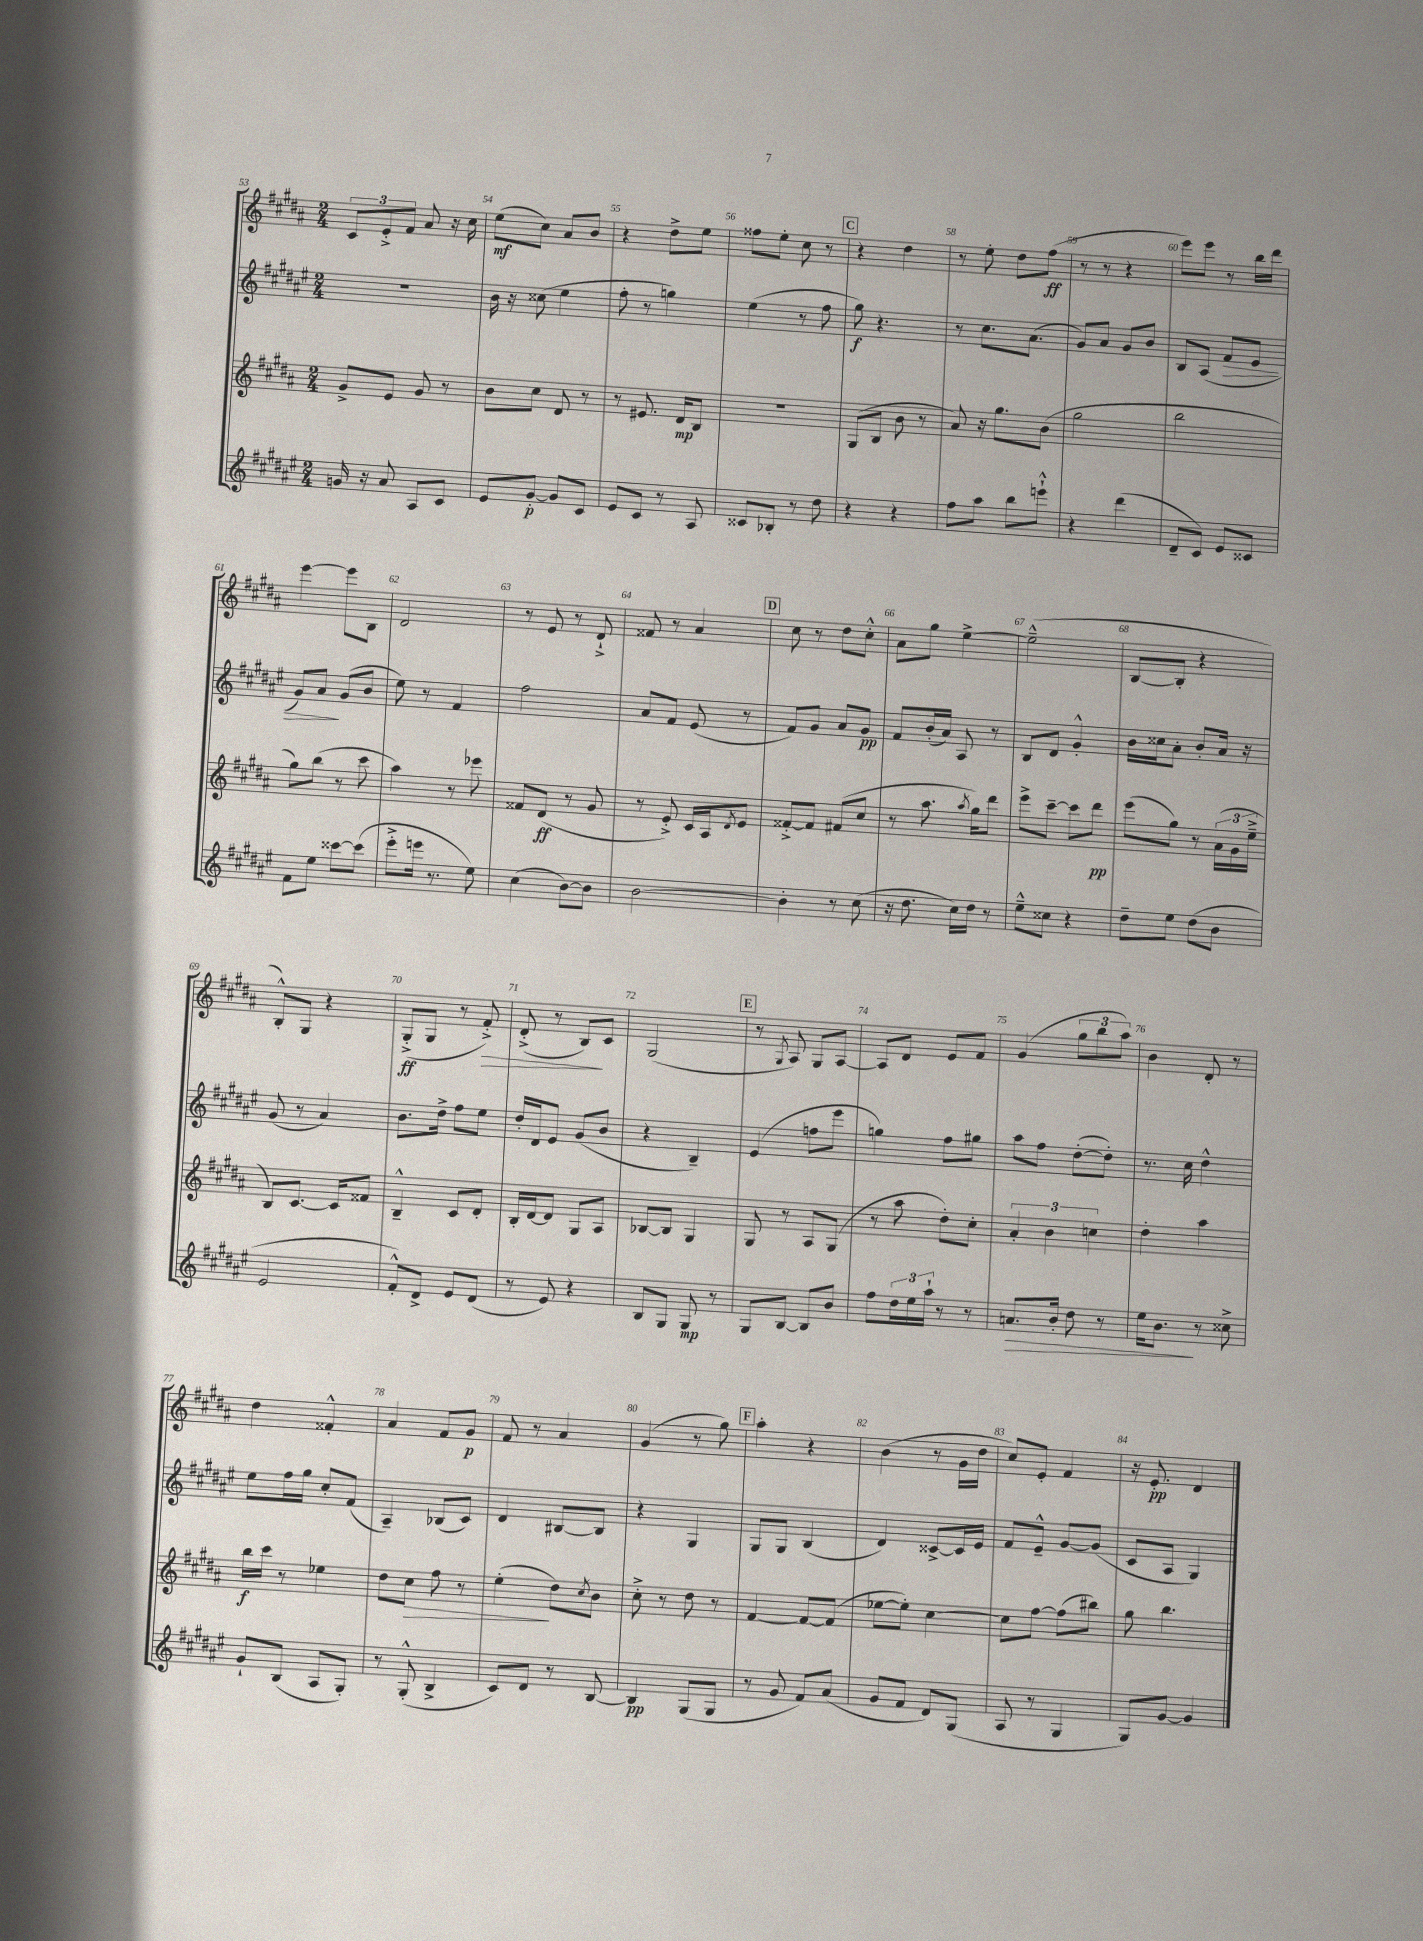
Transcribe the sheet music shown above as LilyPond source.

<<
\new StaffGroup <<
\new Staff = "s0" {
    \clef treble \key b \major \numericTimeSignature \time 2/4
    \tuplet 3/2 { cis'8 e'8-.-> fis'8 } ais'8 r16 cis''16 |
    e''8\mf( cis''8) ais'8 b'8 |
    r4 dis''8-> e''8 |
    fisis''8 e''8-. cis''8 r8 |
    \mark \markup { \box "C" } r4 dis''4 |
    r8 e''8-. dis''8 fis''8\ff( |
    r8 r8 r4 |
    e'''8) e'''8 r8 b''16 dis'''16 |
    e'''4~ e'''8 b8 |
    dis'2 |
    r8 e'8 r8 dis'8-!-> |
    fisis'8 r8 ais'4 |
    \mark \markup { \box "D" } cis''8 r8 dis''8 cis''8-.-^ |
    ais'8 gis''8 e''4~-> |
    e''2---^( |
    b8~ b8-. r4 |
    b8-.-^) gis8 r4 |
    gis8-.->\ff( gis8 r8 fis'8-.->\>) |
    dis'8-.->( r8 b8\!) cis'8 |
    gis2( |
    \mark \markup { \box "E" } r8 \acciaccatura { gis8 } ais8) gis8 ais8~ |
    ais8 dis'8 e'8 fis'8 |
    gis'4( \tuplet 3/2 { gis''8 b''8 ais''8) } |
    b'4 dis'8-. r8 |
    dis''4 fisis'4-.-^ |
    ais'4 fis'8 gis'8\p |
    fis'8 r8 ais'4 |
    gis'4( r8 gis''8) |
    \mark \markup { \box "F" } ais''4-. r4 |
    b'4( r8 gis'16 dis''16 |
    cis''8) e'8-. fis'4 |
    r16 e'8.-.\pp dis'4 \bar "|." |
}
\new Staff = "s1" {
    \clef treble \key fis \major \numericTimeSignature \time 2/4
    R2 |
    b'16 r16 cisis''8( eis''4 |
    fis''8-. r8 g''4) |
    eis''4( r8 fis''8 |
    \mark \markup { \box "C" } gis''8\f) r4. |
    r8 cis''8. ais'8.( |
    gis'8) ais'8 gis'8 b'8 |
    b8 ais8( fis'8\> eis'8 |
    gis'8) ais'8\! gis'8( b'8 |
    eis''8) r8 fis'4 |
    fis''2 |
    ais'8 fis'8 eis'8( r8 |
    \mark \markup { \box "D" } fis'8) gis'8 ais'8 gis'8\pp |
    fis'8 b'16-.( ais'16) ais8 r8 |
    b8 dis'8 gis'4-.-^ |
    b'16 cisis''16 ais'8-. b'8-. ais'16 r16 |
    gis'8( r8 ais'4) |
    b'8. dis''16-> fis''8 eis''8 |
    dis''16-. dis'16 eis'8 gis'8( b'8 |
    r4 b4--) |
    \mark \markup { \box "E" } eis'4( f''8 eis'''8 |
    g''4) fis''8 gis''8 |
    ais''8 fis''8 dis''8~-.( dis''8-.) |
    r8. cis''16 dis''4-^ |
    eis''8 fis''16 gis''16 cis''8-. fis'8( |
    ais4--) bes8( cis'8) |
    dis'4 bis8~ bis8 |
    r4 gis4 |
    \mark \markup { \box "F" } gis8 gis8 b4( |
    dis'4) cisis'8~-> cisis'16 eis'16 |
    fis'8 eis'8---^ gis'8~ gis'8( |
    cis'8 ais8 gis4) \bar "|." |
}
\new Staff = "s2" {
    \clef treble \key b \major \numericTimeSignature \time 2/4
    gis'8-> e'8 gis'8 r8 |
    b'8 cis''8 dis'8 r8 |
    r8 eis'8. dis'16\mp b8 |
    R2 |
    \mark \markup { \box "C" } gis8( b8 b'8 r8 |
    ais'8) r16 gis''8. b'8( |
    gis''2 |
    b''2 |
    gis''8) b''8( r8 cis'''8 |
    ais''4) r8 ees'''8 |
    fisis'8 dis'8\ff( r8 gis'8 |
    r8 e'8-.->) cis'16 ais16 \acciaccatura { dis'8 } e'8 |
    \mark \markup { \box "D" } fisis'8~-.-> fisis'8 fis'8( cis''8 |
    r8 ais''8. \acciaccatura { ais''8 } gis''16) dis'''8 |
    e'''8-> cis'''8~-- cis'''8 dis'''8\pp |
    e'''8( gis''8) r8 \tuplet 3/2 { ais'16( gis'16 e''16---> } |
    b8) cis'8.~ cis'16 fisis'8 |
    b4---^ cis'8 dis'8-. |
    b16-. dis'16~ dis'8 gis8 ais8 |
    bes8~ bes8 gis4 |
    \mark \markup { \box "E" } gis8 r8 ais8 gis8( |
    r8 ais''8 dis''8-.) cis''8-. |
    \tuplet 3/2 { ais'4-. b'4 c''4 } |
    dis''4-. ais''4 |
    b''16\f cis'''16 r8 ees''4 |
    dis''8 cis''8\> fis''8 r8 |
    e''4-.\!( dis''8) \acciaccatura { cis''8 } b'8 |
    cis''8-.-> r8 dis''8 r8 |
    \mark \markup { \box "F" } fis'4~ fis'8~ fis'8( |
    ees''8~ ees''8-.) cis''4~ |
    cis''8 fis''8~ fis''8( bis''8) |
    gis''8 b''4. \bar "|." |
}
\new Staff = "s3" {
    \clef treble \key fis \major \numericTimeSignature \time 2/4
    g'16 r16 ais'8 ais8 cis'8 |
    eis'8 gis'8~-.\p gis'8 cis'8 |
    eis'8 cis'8 r8 ais8 |
    cisis'8 bes8-. r8 dis''8 |
    \mark \markup { \box "C" } r4 r4 |
    fis''8 ais''8 b''8 e'''8-!-^ |
    r4 dis'''4( |
    dis'8-- cis'8) eis'8 cisis'8 |
    fis'8 eis''8 cisis'''8~ cisis'''8( |
    eis'''8-.-> e'''16 r8. eis''8) |
    cis''4( b'8~) b'8 |
    b'2~ |
    \mark \markup { \box "D" } b'4-. r8 cis''8( |
    r16 dis''8. cis''16) dis''16 r8 |
    eis''8---^ cisis''8 r4 |
    dis''8-- eis''8 dis''8( b'8 |
    eis'2 |
    fis'8-.-^) dis'8-> eis'8 dis'8( |
    r8 eis'8) r4 |
    b8 gis8 gis8\mp r8 |
    \mark \markup { \box "E" } gis8 b8~ b8 b'8 |
    fis''8 \tuplet 3/2 { dis''16 eis''16 ais''16-! } r8 r8 |
    a'8.\> b'16-. dis''8 r8 |
    eis''16 b'8.\! r8 cisis''8-> |
    gis'8-! b8( ais8 gis8-.) |
    r8 gis8-.-^( b4-> |
    cis'8) dis'8 r8 b8~ |
    b4\pp gis8( gis8 |
    \mark \markup { \box "F" } r8 gis'8 fis'8) ais'8( |
    gis'8 fis'8 dis'8) gis8( |
    ais8 r8 gis4 |
    gis8) gis'8~ gis'4 \bar "|." |
}
>>
>>
\layout { \context { \Score currentBarNumber = #53 \override BarNumber.break-visibility = ##(#f #t #t) barNumberVisibility = #all-bar-numbers-visible } }
